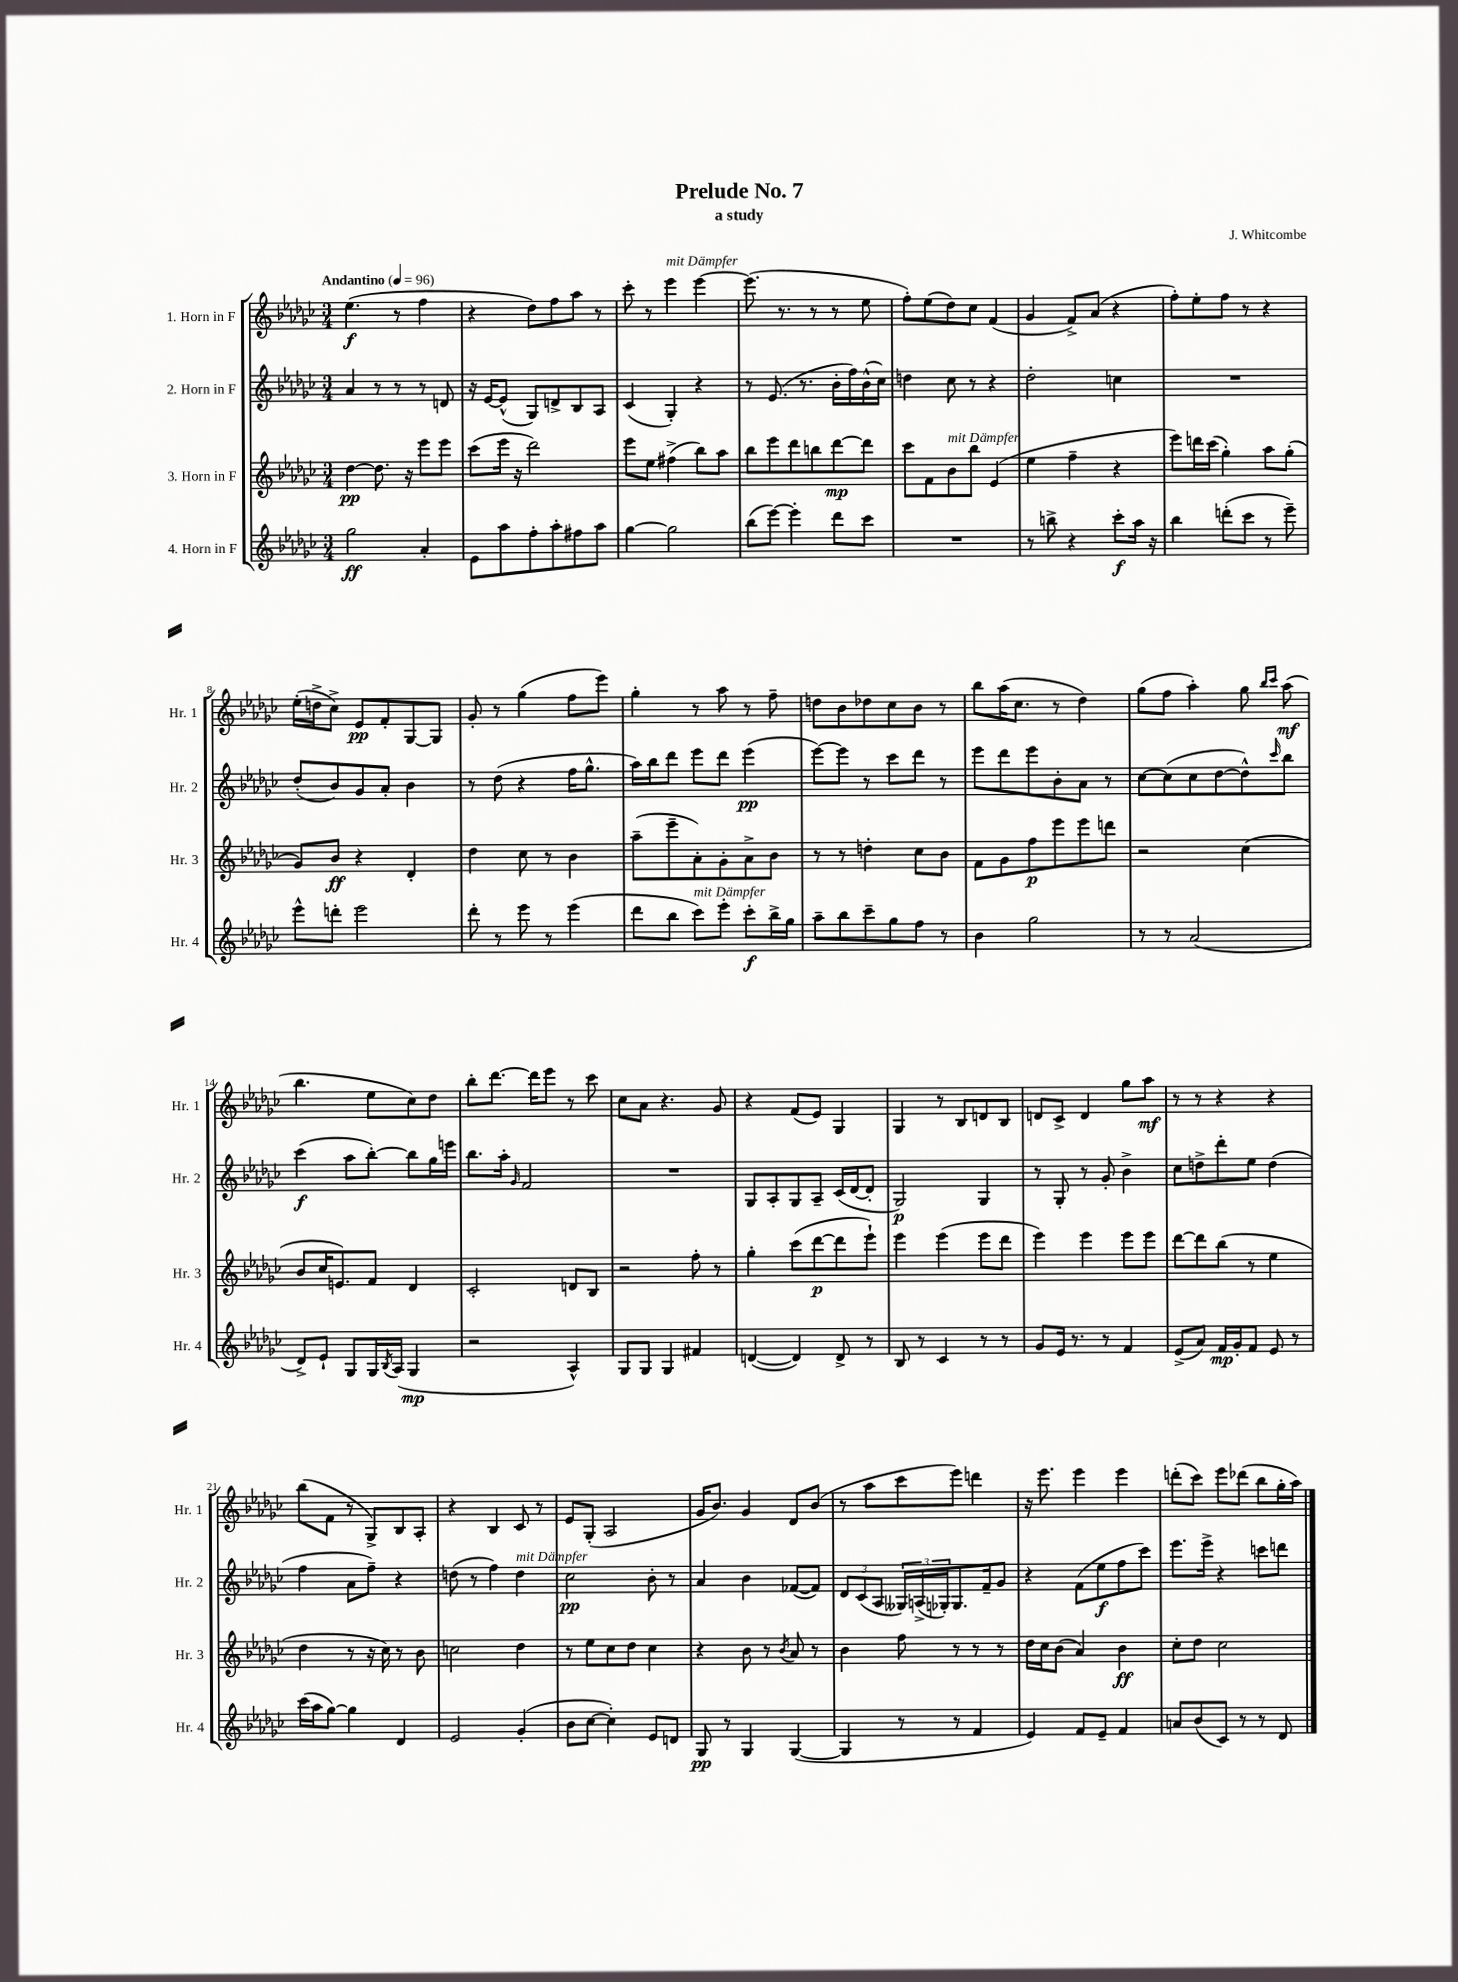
\header { title = "Prelude No. 7" composer = "J. Whitcombe" subtitle = "a study" }
<<
\new StaffGroup <<
\new Staff = "s0" \with { instrumentName = "1. Horn in F" shortInstrumentName = "Hr. 1" } {
    \clef treble \key ges \major \numericTimeSignature \time 3/4 \tempo "Andantino" 4 = 96
    ees''4.\f( r8 f''4 |
    r4 des''8) f''8 aes''8 r8 |
    ces'''8-. r8 ees'''4^\markup { \italic "mit Dämpfer" } ees'''4~ |
    ees'''8.( r8. r8 r8 ees''8 |
    f''8-.) ees''8( des''8) ces''8 f'4( |
    ges'4 f'8->) aes'8( r4 |
    f''8-.) ees''8-. f''8 r8 r4 |
    ees''16-.( d''16-> ces''8->) ees'8\pp f'8-. ges8~ ges8 |
    ges'8-. r8 ges''4( f''8 ees'''8) |
    ges''4-. r8 aes''8 r8 f''8-- |
    d''8 bes'8 des''8 ces''8 bes'8 r8 |
    bes''8 aes''16( ces''8. r8 des''4) |
    ges''8( f''8 aes''4-.) ges''8 \grace { bes''16 ces'''16 } aes''8\mf( |
    bes''4. ees''8 ces''8) des''8 |
    bes''8-. des'''8.~ des'''16 ees'''8 r8 ces'''8 |
    ces''8 aes'8 r4. ges'8 |
    r4 f'8( ees'8) ges4 |
    ges4 r8 bes8 d'8 bes8 |
    d'8 ces'8-> d'4 ges''8 aes''8\mf |
    r8 r8 r4 r4 |
    bes''8( f'8 r8 ges8->) bes8 aes8-. |
    r4 bes4 ces'8 r8 |
    ees'8 ges8-.( aes2 |
    ges'16 bes'8.) ges'4 des'8 bes'8( |
    r8 aes''8 ces'''8 ees'''8) d'''4 |
    r16 ees'''8. ees'''4 ees'''4 |
    d'''8-.( ces'''8) ees'''8 des'''8( bes''8 ges''16-. aes''16) \bar "|." |
}
\new Staff = "s1" \with { instrumentName = "2. Horn in F" shortInstrumentName = "Hr. 2" } {
    \clef treble \key ges \major \numericTimeSignature \time 3/4
    aes'4 r8 r8 r8 d'8 |
    r16 ees'16~ ees'8-^( ges8) d'8-> bes8 aes8 |
    ces'4( ges4-.) r4 |
    r8 ees'8.( r8. bes'16-. f''16) bes'16-^( ces''16) |
    d''4 ces''8 r8 r4 |
    des''2-. c''4 |
    R2. |
    des''8-.( bes'8) ges'8 aes'8-. bes'4 |
    r8 des''8( r4 f''16 ges''8.-^ |
    aes''16) bes''16 des'''8 ees'''8 des'''8 ees'''4\pp( |
    ees'''8~) ees'''8 r8 ces'''8 des'''8 r8 |
    ees'''8 des'''8 ees'''8 bes'8-. aes'8 r8 |
    ces''8~ ces''8( ces''8 des''8~ des''8-^) \grace { ces'''16 } bes''8 |
    ces'''4\f( aes''8 bes''8~-.) bes''8 ges''16 e'''16 |
    bes''8. aes''16-. \grace { ges'16 } f'2 |
    R2. |
    ges8 aes8-. ges8 aes8-- ces'16( des'16~ des'8-. |
    ges2\p) ges4 |
    r8 ges8-. r8 ges'8-. bes'4-> |
    ces''8 d''8-> des'''8-. ees''8 d''4( |
    f''4 aes'8 f''8--) r4 |
    d''8( r8 f''4) d''4^\markup { \italic "mit Dämpfer" } |
    ces''2\pp bes'8-. r8 |
    aes'4 bes'4 fes'8~( fes'8) |
    \tuplet 3/2 { des'8 ces'8( aes8 } \tuplet 3/2 { geses16) a16->( ges16-.) } ges8. f'16-- ges'8 |
    r4 f'8( ees''8\f f''8 ces'''8) |
    ees'''8. ees'''16-> r4 c'''8 d'''8 \bar "|." |
}
\new Staff = "s2" \with { instrumentName = "3. Horn in F" shortInstrumentName = "Hr. 3" } {
    \clef treble \key ges \major \numericTimeSignature \time 3/4
    des''4~\pp des''8. r16 ees'''8 ees'''8 |
    ces'''8( ees'''16 r16 des'''2) |
    ees'''8 ees''8 fis''4->( bes''8) aes''8 |
    bes''8 ees'''8 des'''8 b''8 des'''8~\mp des'''8 |
    ces'''8 f'8 bes'8^\markup { \italic "mit Dämpfer" } bes''8 ees'4( |
    ees''4 f''4-- r4 |
    ees'''8) d'''16 ces'''16( ges''4-.) aes''8 ges''8-.( |
    ges'8) bes'8\ff r4 des'4-. |
    des''4 ces''8 r8 bes'4 |
    aes''8--( ees'''8-- aes'8-.) ges'8-. aes'8-> bes'8 |
    r8 r8 d''4-. ces''8 bes'8 |
    f'8 ges'8 f''8\p ees'''8 ees'''8 d'''8 |
    r2 ces''4( |
    bes'8 ces''16 e'8.) f'8 des'4 |
    ces'2-. d'8 bes8 |
    r2 f''8-. r8 |
    ges''4-. ces'''8( des'''8~\p des'''8 ees'''8-!) |
    ees'''4 ees'''4( ees'''8 des'''8 |
    ees'''4) ees'''4 ees'''8 ees'''8 |
    des'''8~ des'''8 bes''8( r8 ees''4 |
    des''4 r8 r16 ces''16) r8 bes'8 |
    c''2 des''4 |
    r8 ees''8 ces''8 des''8 ces''4 |
    r4 bes'8 r8 \acciaccatura { bes'8 } aes'8 r8 |
    bes'4 f''8 r8 r8 r8 |
    des''16 ces''16 bes'8( aes'4) bes'4\ff |
    ces''8-. des''8 ces''2 \bar "|." |
}
\new Staff = "s3" \with { instrumentName = "4. Horn in F" shortInstrumentName = "Hr. 4" } {
    \clef treble \key ges \major \numericTimeSignature \time 3/4
    ges''2\ff aes'4-. |
    ees'8 aes''8 f''8-. aes''8-. fis''8 aes''8 |
    ges''4~ ges''2 |
    bes''8( ees'''8~) ees'''4-. des'''8 ces'''8 |
    R2. |
    r8 b''8-> r4 ces'''8-.\f aes''16 r16 |
    bes''4 d'''8-.( ces'''8 r8 ees'''8--) |
    ees'''8-^ d'''8-. ees'''2 |
    des'''8-. r8 ees'''8 r8 ees'''4( |
    des'''8 bes''8 ces'''8^\markup { \italic "mit Dämpfer" }) ees'''8-. ces'''8-.\f bes''16-> ges''16 |
    aes''8-- bes''8 ces'''8-- ges''8 f''8 r8 |
    bes'4 ges''2 |
    r8 r8 aes'2( |
    des'8->) ees'8-! ges8 ges16 \acciaccatura { bes8 } aes16( ges4\mp |
    r2 aes4-^) |
    ges8 ges8 ges4 fis'4 |
    d'4~( d'4) d'8-> r8 |
    bes8 r8 ces'4 r8 r8 |
    ges'8 ees'16 r8. r8 f'4 |
    ees'8->( aes'8) f'16\mp ges'16-. f'8 ees'8 r8 |
    ces'''16( aes''16 ges''8~) ges''4 des'4 |
    ees'2 ges'4-.( |
    bes'8 ces''8~ ces''4-.) ees'8 d'8 |
    ges8\pp r8 ges4 ges4~( |
    ges4 r8 r8 f'4 |
    ees'4) f'8 ees'8-- f'4 |
    a'8 bes'8( ces'8) r8 r8 des'8 \bar "|." |
}
>>
>>
